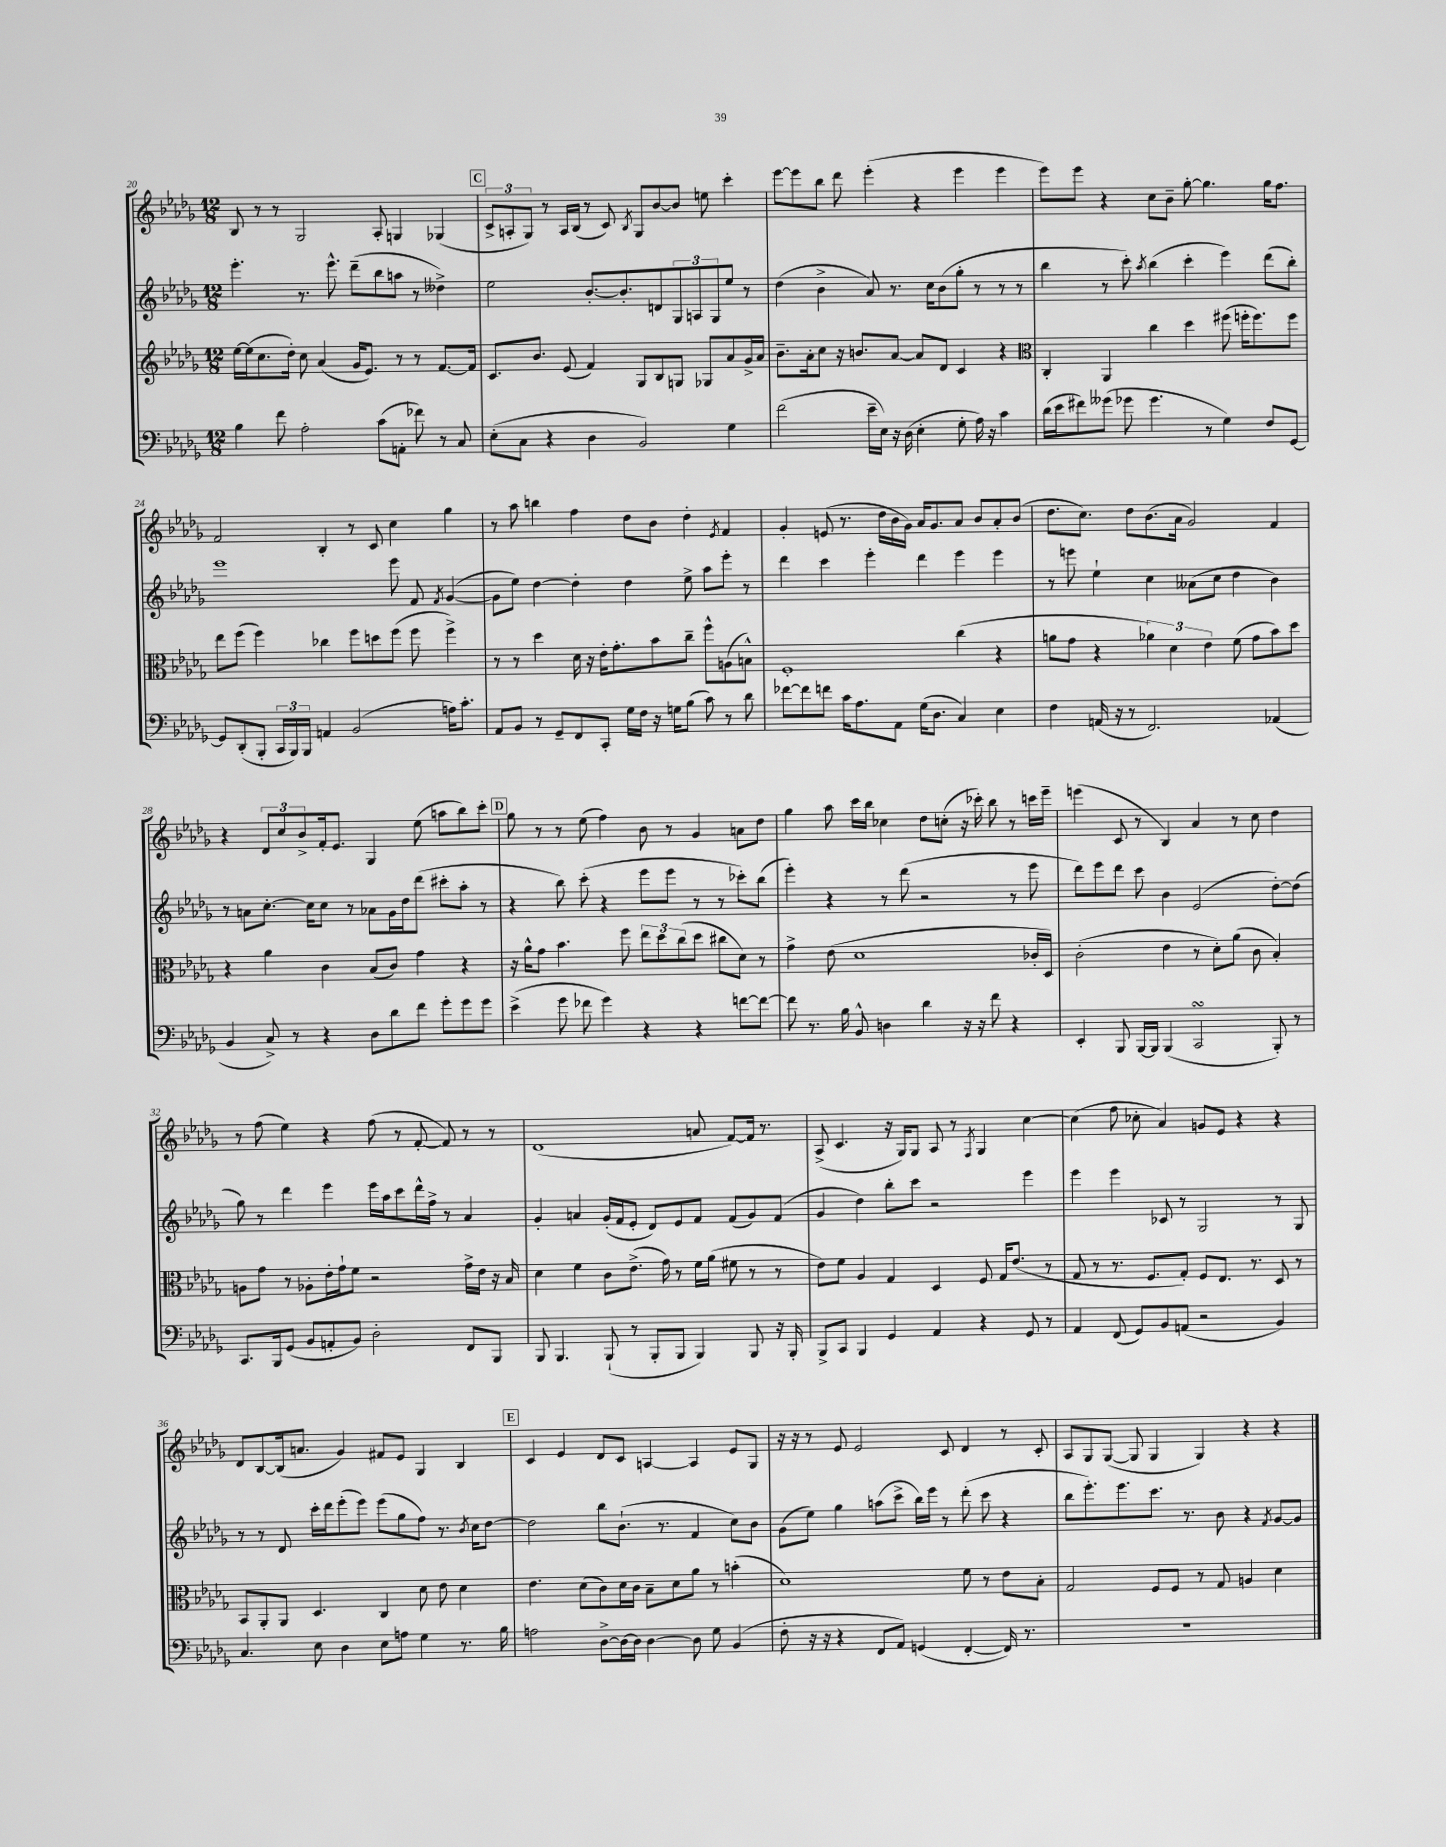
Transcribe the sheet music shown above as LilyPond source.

<<
\new StaffGroup <<
\new Staff = "s0" {
    \clef treble \key des \major \numericTimeSignature \time 12/8
    bes8 r8 r8 ges2 aes8-. g4 ges4( |
    \mark \markup { \box "C" } \tuplet 3/2 { c'8-> a8-. ges8) } r8 a16 bes16( r8 c'8) \acciaccatura { bes8 } ges8 bes'8~ bes'8 e''8 c'''4-. |
    ees'''8~ ees'''8 bes''8 des'''8 ees'''4-.( r4 ees'''4 ees'''4 |
    ees'''8) ees'''8 r4 c''8 bes'8-- ges''8~-. ges''4. ges''16 f''8. |
    f'2 bes4-. r8 c'8 c''4 ges''4 |
    r8 aes''8 b''4 f''4 des''8 bes'8 des''4-. \acciaccatura { ees'8 } f'4 |
    ges'4-. e'8( r8. des''16 bes'16 ges'16) aes'16 ges'8. aes'8 bes'8 aes'8-. bes'8( |
    des''8. c''8.) des''8 bes'8.( aes'16 ges'2) f'4 |
    r4 \tuplet 3/2 { des'8 c''8 bes'8-> } f'16-. ees'8. ges4 ees''8( a''8 bes''8) c'''8-. |
    \mark \markup { \box "D" } ges''8 r8 r8 ees''8( f''4) bes'8 r8 ges'4 a'8 des''8 |
    ges''4 aes''8 c'''16 bes''16 ces''4 des''8 c''8-.( r16 ces'''16-.) bes''8 r8 c'''16 ees'''16-- |
    e'''4( c'8 r8 bes4) aes'4 r8 c''8 des''4 |
    r8 f''8( ees''4) r4 f''8( r8 f'8~-. f'8) r8 r8 |
    des'1( a'8 f'8~) f'16 r8. |
    aes8->( c'4. r16 ges16) ges8 aes8 r8 \acciaccatura { f8 } ges4 c''4~ |
    c''4( f''8 ces''8-. aes'4) g'8 ees'8 r4 r4 |
    des'8 bes8~ bes16( a'8. ges'4) fis'8 ees'8 ges4 bes4 |
    \mark \markup { \box "E" } c'4 ees'4 des'8 c'8 a4~ a4 ees'8 ges8 |
    r16 r16 r8 ees'8 ees'2 c'8 des'4 r8 c'8-. |
    aes8 ges8 ges8~( ges8 ges4 ges4) r4 r4 \bar "|." |
}
\new Staff = "s1" {
    \clef treble \key des \major \numericTimeSignature \time 12/8
    ees'''4.-. r8. ees'''8.-^ des'''8--( bes''8 a''8 r8 deses''4->) |
    \mark \markup { \box "C" } ees''2 bes'8.~-. bes'8.-. d'8 \tuplet 3/2 { ges8 a8 ges8 } ees''8 r8 |
    des''4( bes'4-> aes'8) r8. c''16 bes'8( ges''8-. r8 r8 r8 |
    bes''4 r8 c'''8-.) \acciaccatura { aes''8 } bes''4( c'''4-. ees'''4) des'''8( bes''8-.) |
    ees'''1 ees'''8 f'8 \acciaccatura { f'8 } ges'4~( |
    ges'8 ees''8) des''4~ des''4-. des''4 ees''8-> aes''8 ees'''8-. r8 |
    des'''4 c'''4 ees'''4-. des'''4 ees'''4 ees'''4 |
    r8 e'''8 ees''4-! c''4 aeses'8( c''8 des''4 bes'4) |
    r8 a'8 c''8.~-. c''16 c''8 r8 aes'8 ges'16 des''16 des'''8( cis'''8-. aes''8-. r8 |
    \mark \markup { \box "D" } r4 bes''8) c'''8-.( r4 ees'''8 ees'''8 r8 r8 ces'''8-.) bes''8( |
    ees'''4-.) r4 r8 des'''8( r2 r8 ees'''8 |
    des'''8) ees'''8 des'''8 c'''8 bes'4 ees'2( des''8~-.) des''8( |
    ges''8) r8 des'''4 ees'''4 ees'''16 aes''16 c'''8 des'''16-^ f''16-> r8 aes'4 |
    ges'4-. a'4 ges'16-.( f'16 ees'8-. des'8) ees'8 f'8 f'8( ges'8) f'8( |
    ges'4 des''4) bes''8-. c'''8 r2 ees'''4 |
    ees'''4 ees'''4 ces'8 r8 ges2 r8 ges8 |
    r8 r8 des'8 c'''16-. des'''16 ees'''8-.( ees'''8) ees'''8( ges''8 f''8) r8. \acciaccatura { bes'8 } c''16 des''8~ |
    \mark \markup { \box "E" } des''2 bes''8 bes'8.-!( r8. f'4 c''8) bes'8 |
    ges'8( ees''8) ges''4 a''8( c'''8-> bes''16) ees'''16 r8 des'''8-.( c'''8 r4 |
    bes''8 ees'''8.-.) ees'''8. c'''8. r8. bes'8 r4 \acciaccatura { f'8 } ges'8~ ges'8 \bar "|." |
}
\new Staff = "s2" {
    \clef treble \key des \major \numericTimeSignature \time 12/8
    ees''16~ ees''16( c''8. des''16-.) c''8 aes'4( ges'16 ees'8.) r8 r8 f'8.~ f'16 |
    \mark \markup { \box "C" } c'8. bes'8. ees'8( f'4) ges8 bes8 g8 ges8 aes'8 ges'16-> aes'16 |
    bes'8.-- aes'16-. c''8 r16 b'8. aes'8~ aes'8 des'8 c'4 r4 |
    \clef alto c4-. aes,4 c''4 des''4 fis''8( f''16-. f''8.) f''8 |
    ees''8 f''8( f''4) ces''4 f''8 d''8 f''8( f''8 f''4->) |
    r8 r8 des''4 des'16 r16 ees'16-. ges'8.-. bes'8 c''8-- f''8-^ a8( b8-^) |
    f1-. c''4( r4 |
    a'8 ges'8 r4 \tuplet 3/2 { aes'4) des'4 ees'4 } f'8( ges'8 bes'8) des''8 |
    r4 aes'4 c'4 bes8( c'8) ges'4 r4 |
    \mark \markup { \box "D" } r16 aes'16-^ ges'8 bes'4. f''8 \tuplet 3/2 { ees''8 des''8 c''8( } des''8 cis''8 des'8) r8 |
    ges'4-> ees'8( des'1 ces'16-. des16) |
    c'2-.( ees'4 r8 des'8-.) aes'8( c'8 bes4-.) |
    a8 ges'8 r8 aes8-. ees'16-. ges'16-! f'8 r2 ges'16-> ees'16 r16 bes16 |
    des'4 f'4 c'8 ees'8.->( ges'16) r8 f'16 aes'16( fis'8 r8 r8 |
    ees'8) f'8 aes4 ges4 des4 f8 ges16 ees'8.( r8 |
    ges8 r8 r8. f8. ges8-.) f8 ees8. r8. des8 r8 |
    bes,8 aes,8-. aes,8 des4. c4 des'8 ees'8 des'4 |
    \mark \markup { \box "E" } ees'4. des'8( c'8) des'16 c'16 bes8-- des'8 aes'8 r8 b'4-.( |
    des'1) f'8 r8 ees'8 bes8-. |
    ges2 f8 f8 r8 ges8 a4 des'4 \bar "|." |
}
\new Staff = "s3" {
    \clef bass \key des \major \numericTimeSignature \time 12/8
    bes4 f'8 aes2-. c'8( a,8-. fes'8) r8 c8 |
    \mark \markup { \box "C" } ees8-.( c8 r4 des4 bes,2) ges4 |
    f'2( ees'16-- ees16) r16 des16( ees4-. ges8-. aes16) r16 c'4 |
    des'16( ees'16 fis'8) geses'8( ges'8 ges'4. r8 ges4) f8 ges,8~ |
    ges,8 des,8-.( bes,,8-. \tuplet 3/2 { c,16 bes,,16) bes,,16 } a,4 bes,2( a16) c'8.-. |
    aes,8 bes,8 r8 ges,8-- f,8 c,8-. ges16 f16 r16 g16 bes8( c'8) r8 des'8 |
    fes'8~ fes'8 f'8 c'16 aes8. aes,8 ges16( des8. c4) ees4 |
    f4 a,16( r16 r8 f,2.) aes,4( |
    bes,4 c8->) r8 r4 des8 des'8 f'8 ges'8-. ges'8 ges'8 |
    \mark \markup { \box "D" } ees'4->( ges'8 fes'8 ges'4) r4 r4 f'8~ f'8~ |
    f'8 r8. bes16 bes,8-^ d4 des'4 r16 r16 f'8 r4 |
    ees,4-. bes,,8 bes,,16~ bes,,16 bes,,4( c,2\turn bes,,8-.) r8 |
    c,8. bes,,16 ges,8( bes,8 a,8-. bes,8) des2-. f,8 bes,,8 |
    bes,,8 bes,,4. bes,,8-!( r8 bes,,8-. bes,,8 bes,,4) bes,,8 r16 bes,,16-. |
    bes,,8-> c,8 bes,,4 ges,4 aes,4 r4 ges,8 r8 |
    aes,4 f,8( ges,8) bes,8 a,8( r2 bes,4) |
    c4. ees8 des4 ees8 a8 ges4 r8. bes16 |
    \mark \markup { \box "E" } a2 des8~-> des16~ des16 des4~ des8 ges8 bes,4( |
    f8-. r16 r16 r4 f,8 aes,8) g,4( f,4~-. f,16) r8. |
    R1. \bar "|." |
}
>>
>>
\layout { \context { \Score currentBarNumber = #20 } }
